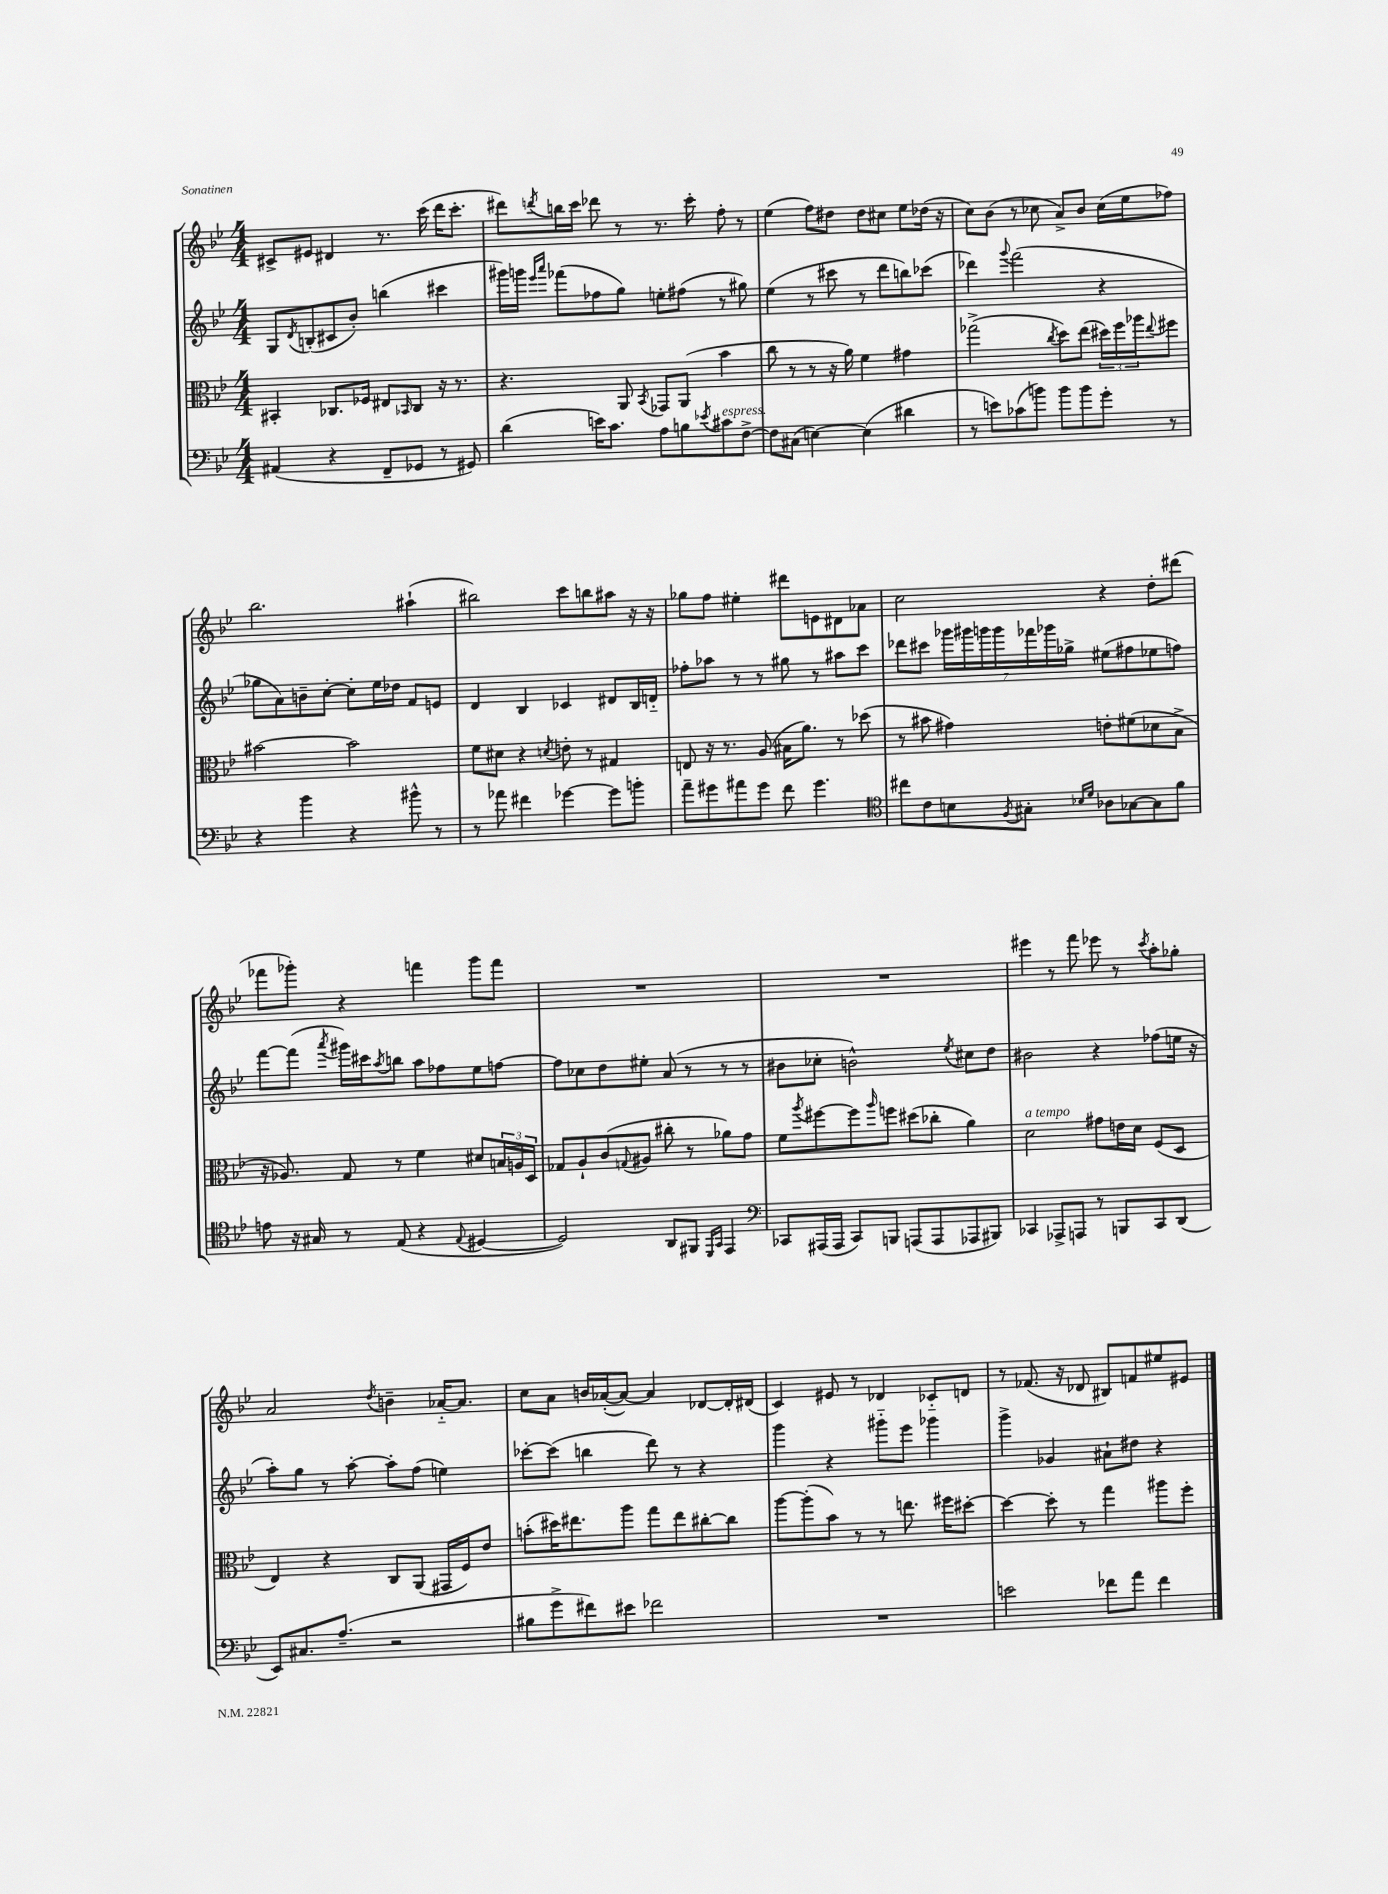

**kern	**kern	**kern	**kern
*staff4	*staff3	*staff2	*staff1
*clefF4	*clefC3	*clefG2	*clefG2
*k[b-e-]	*k[b-e-]	*k[b-e-]	*k[b-e-]
*M4/4	*M4/4	*M4/4	*M4/4
(4AA#/	4BB#'/	8G/L	8c#^/L
.	.	8qd/	.
.	.	(8B'/	8e#/J
4r	8.C-/L	8c#/	4d#/
.	.	8b-'/J)	.
.	16F-/Jk	.	.
8FF~/L	8E#/L	(4bb\	8.r
.	16qqBB-/	.	.
8GG-/J	8C-/J	.	.
.	.	.	(16ccc\
8r	16r	4ccc#\	16ddd\LK
.	8.r	.	8.ccc'\J
8GG#/)	.	.	.
=	=	=	=
(4d\	4.r	16ggg#\LL)	8ddd#\L)
.	.	16ggg\JJ	.
.	.	16qqeee-/LL	.
.	.	16qqaaa/JJ	8qddd/
.	.	(8fff-\L	16bb\L
.	.	.	16ccc\JJ
16e\LK)	.	8ff-\	8ddd-\
8.c\J	.	.	.
.	8AA/	8gg\J)	8r
.	8qBB-/	.	.
8A\L	8GG-/L	8ee'\L	8.r
8B\	(8AA/J	(8ff#\J	.
.	.	.	16ccc'\
8qe-/	.	.	.
8c#\	4b-\	8r	8ff'\
[8F^\J	.	8gg#\)	8r
=	=	=	=
8F\]L	8cc\	(4ee-\	(4ee-\
(8C#\J	8r	.	.
[4E\)	8r	8r	8ff\L)
.	16r	8ccc#\	8dd#\J
.	16a\)	.	.
(4E\]	4f\	8r	8dd#\L
.	.	8ddd\L	8cc#\J
4d#\	4g#\	8bb\)	8ee-\L
.	.	(8ccc-\J	(16dd-\Jk
.	.	.	16r
=	=	=	=
8r	(2gg-^\	4ddd-\)	8cc\L)
8e\L)	.	.	(8b-\J
.	.	8qqggg/	.
(8c-\	.	(2fff\	8r
8b\J)	.	.	8cc-\
.	8qcc/	.	.
8b\L	8dd\L)	.	8a^/L)
8b\	(8ee-\J	.	8b-/J
8g'\J	24dd#\LL)	4r	(16cc-\LL
.	24ff\	.	.
.	.	.	16ee-\J
.	24aa-\J	.	.
.	8qqee-/	.	.
8r	8ff#\J	.	8ff-\J)
=	=	=	=
4r	[2b#\	8gg-\L	2.bb-\
.	.	8a\)	.
4b-\	.	8b~\	.
.	.	[8cc'\J	.
4r	2b#\]	8cc'\]L	.
.	.	16ee-\L	.
.	.	16dd-\JJ	.
8b#^^\	.	8f/L	(4aa#`\
8r	.	8e/J	.
=	=	=	=
8r	8f\L	4d/	2bb#\)
8a-\	8d#\J	.	.
4f#\	4r	4B-/	.
.	8qd/	.	.
[4g-\	8e'\	4c-/	8ccc\L
.	8r	.	8bb\
8g-\]L	4G#/	8d#/L	8aa#\J
8b'\J	.	16B-/L	16r
.	.	16d'~/JJ	16r
=	=	=	=
8a~\L	8E/	8ff-'\L	8gg-\L
8g#\	16r	8aa-\J	8ff\J
.	8.r	.	.
8a#\	.	8r	4ee#'\
8g#\J	(8A/	8r	.
8f\	16B#\LK	8gg#\	8ddd#\L
.	8.a\J)	.	.
4.g#\	.	8r	8e\
.	8r	8aa#\L	8d#\
.	(8dd-\	8ccc\J	8a-\J
=	=	=	=
*clefC4	*	*	*
8cc#\L	8r	8ddd-\L	2cc\
8c\	8b#\	8ccc#\J	.
8B\	4g#\)	28ggg-\LL	.
.	.	28ggg#\	.
.	.	28ggg\	.
.	.	28ggg\	.
8qF/	.	.	.
8G#'\J	.	.	.
.	.	28fff-\	.
.	.	28ggg-\	.
.	.	28gg-^\JJ	.
16qqB-/LL	.	.	.
16qqd/JJ	.	.	.
8A-\L	8e'\L	(8ee#\L	4r
[8G-\	(8f#\	8ff#\	.
8G-\]	8d-\	8ee-\	8dd'\L
8f\J	8B-^\J	8ff\J)	(8ddd#\J
=	=	=	=
8e\	16r	[8fff\L	8fff-\L
.	8.A-/)	.	.
16r	.	(8fff\]J	8ggg-'\J)
16G#/	.	.	.
.	.	8qaaa/	.
8r	8G/	16ggg#\LL)	4r
.	.	16ccc#\J	.
.	.	8qaa/	.
(8E-/	8r	8bb\J	.
4r	4f\	8aa\L	4fff\
.	.	8ff-\	.
8qqE-/	.	.	.
[4D#/	8d#/L	8ee-\	8ggg-\L
.	24B/L	[8ff\J	8fff\J
.	24A/	.	.
.	24D/JJ	.	.
=	=	=	=
2D#/])	8G-/L	8ff\]L	1r
.	8A`/	8cc-\	.
.	(8c/	8dd\	.
.	8qqG/	.	.
.	8A#/J	8ee#'\J	.
8AA/L	8cc#'\	(8a/	.
8FF#/J	8r	8r	.
16qqDD/LL	.	.	.
16qqGG/JJ	.	.	.
4EE-/	8a-\L)	8r	.
.	8g\J	8r	.
=	=	=	=
*clefF4	*	*	*
8CC-/L	8f\L	8b#\L	1r
.	8qaa/	.	.
(16AAA#/L	[8ff#\	8cc-'\J	.
16AAA#/JJ	.	.	.
8CC-/L)	8ff#\]	2b^^\)	.
.	16qqaa/	.	.
8BBB/J	8ff\J	.	.
(8AAA/L	(8dd#\L	.	.
8AAA/	8cc-'\J	.	.
.	.	8qee-/	.
8AAA-/	4a\)	8cc#\L	.
8BBB#/J)	.	8dd\J	.
=	=	=	=
4CC-/	2d\	2b#\	4eee#\
8AAA-^/L	.	.	8r
8AAA/J	.	.	8fff\
8r	8g#\L	4r	8eee-\
8BBB/L	16e\L	.	8r
.	16d\JJ	.	.
.	.	.	8qccc/
8CC-/	(8F/L	(8ff-\L	8aa'\L
(8DD/J	8D/J	16ee\Jk	8gg-'\J
.	.	16r	.
=	=	=	=
8EE-/L)	4E-/)	8aa'\L)	2a/
8.C#/	.	8gg\J	.
.	4r	8r	.
(8.A~/J	.	.	.
.	.	[8aa'\	.
.	.	.	8qdd/
2r	8C/L	8aa'\]L	4b~\
.	(8AA/J	(8ff\J	.
.	16GG#/LL	4ee\)	[16a-'~/LK
.	16F/J)	.	8.a-/]J
.	8e-/J	.	.
=	=	=	=
8B#\L	(8b'\L	[8ccc-'\L	8cc\L
8g^\	16dd#\K)	(8ccc-\]J	8a\J
.	8.ee#\	.	.
8f#\)	.	4bb\	16b/LL
.	.	.	([16a-'/J
8e#\J	8aa\J	.	8a-/_J)
2f-\	8gg\L	8ddd\)	4a-/]
.	8ee#\	8r	.
.	[8cc#'\	4r	[8d-/L
.	8cc#\]J	.	16d-'/]L
.	.	.	(16d#/JJ
=	=	=	=
1r	[8aa\L	4ggg\	4c/)
.	(8aa'\]	.	.
.	8b-\J)	4r	8e#/
.	8r	.	8r
.	8r	8ggg#'~\L	4d-/
.	8.ee\	8eee-\J	.
.	.	4ggg-\	8c-'~/L
.	16ff#\LK	.	.
.	[8dd#'\J	.	8d/J
=	=	=	=
2e\	4dd#\_	4ggg^\	8r
.	.	.	(8.f-/
.	8dd#'\]	4g-/	.
.	.	.	16r
.	8r	.	8d-/
8f-\L	4gg\	8a#`\L	8B#/L)
8a\J	.	8dd#\J	8f/
4f-\	8aa#\L	4r	8ee#/
.	8ff'\J	.	8e#/J
==	==	==	==
*-	*-	*-	*-
